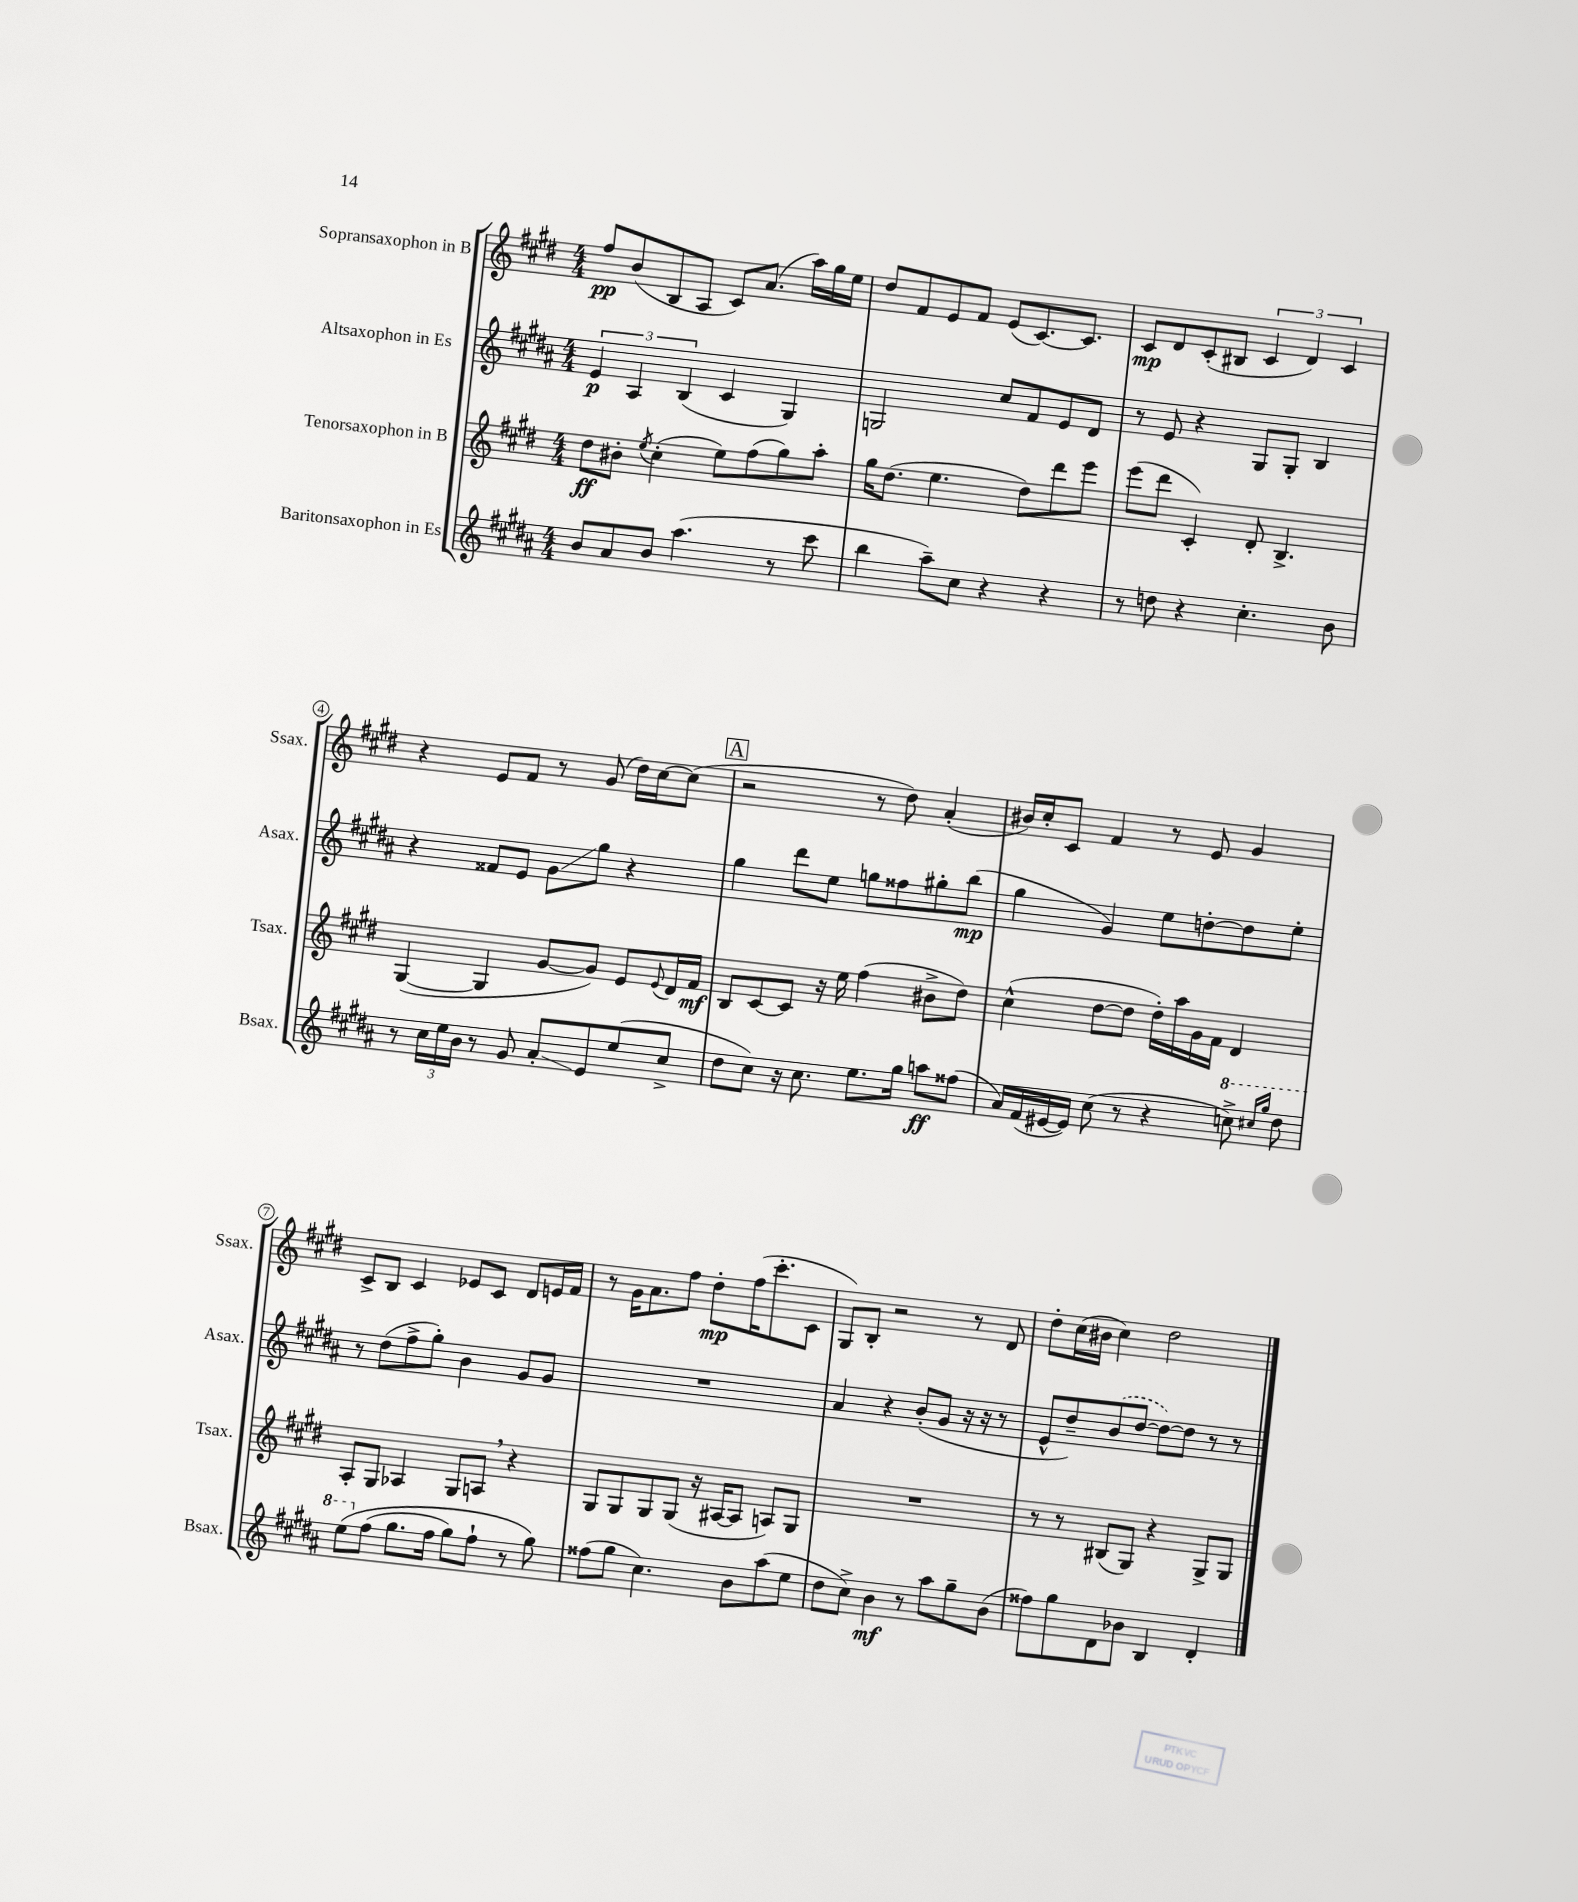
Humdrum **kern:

**kern	**kern	**kern	**kern
*staff4	*staff3	*staff2	*staff1
*clefG2	*clefG2	*clefG2	*clefG2
*k[f#c#g#d#a#]	*k[f#c#g#d#]	*k[f#c#g#d#a#]	*k[f#c#g#d#]
*M4/4	*M4/4	*M4/4	*M4/4
8b/L	8dd#\L	6e/	8ff#/L
8a#/	8b#'\J	.	(8b/
.	.	6A#/	.
.	8qee/	.	.
8b/J	(4cc#'\	.	8B/
.	.	(6B/	.
(4.aa#\	.	.	8A/J
.	8ee\L)	4c#/	8c#/L)
.	(8ff#\	.	(8.a/J
8r	8gg#\)	4G#/)	.
.	.	.	16aa\LL)
8ccc#\	8aa'\J	.	16gg#\
.	.	.	16ee\JJ
=	=	=	=
4bb\	16gg#\LK	2G/	8dd#/L
.	(8.dd#\J	.	.
.	.	.	8f#/
8aa#~\L)	4.ee\	.	8e/
8cc#\J	.	.	8f#/J
4r	.	8cc#/L	(8e/L
.	8dd#\L)	8f#/	[8.c#/)
4r	8ddd#\	8e/	.
.	.	.	8.c#/]J
.	8eee\J	8d#/J	.
=	=	=	=
8r	(8eee\L	8r	8c#/L
8dd\	8ddd#\J	8e/	8d#/
4r	4c#'/)	4r	(8c#'/
.	.	.	8B#/J
4.cc#'\	8d#'/	8G#/L	6c#/
.	4.B^/	8G#'/J	.
.	.	.	6d#/)
.	.	4B/	.
.	.	.	6c#/
8b\	.	.	.
=	=	=	=
8r	([4G#/	4r	4r
24cc#\LL	.	.	.
24ee\	.	.	.
24b\JJ	.	.	.
8r	4G#/]	8f##/L	8e/L
8g#/	.	8e/J	8f#/J
8a#'/L	[8g#/L	8g#\L	8r
8e/	8g#/]J)	8gg#\J	(8g#/
(8ee/	8e/L	4r	16dd#\LL)
.	.	.	[16cc#\J
.	8qqe/	.	.
8cc#^/J	16d#/L	.	(8cc#\]J
.	16f#/JJ	.	.
=	=	=	=
8dd#\L	8B/L	4gg#\	2r
8cc#\J)	[8c#/	.	.
16r	8c#/]J	8ddd#\L	.
8.cc#\	.	.	.
.	16r	8ee\J	.
.	16ee\	.	.
8.ee\L	(4ff#\	8gg\L	8r
.	.	8ff##\	8dd#\)
16gg#\Jk	.	.	.
8aa\L	8b#^\L	8gg#'\	(4a'/
(8ff##\J	8dd#\J)	(8bb\J	.
=	=	=	=
16a#/LL)	(4cc#^^\	4gg#\	16b#/LL)
(16f#/	.	.	16cc#'/J
[16e#/	.	.	8c#/J
16e#/]JJ)	.	.	.
(8cc#\	[8dd#\L	4g#/)	4f#/
8r	8dd#\]J	.	.
4r	16dd#'\LL)	8ee\L	8r
.	16aa\	.	.
.	16g#\	[8dd'\	8e/
.	16f#\JJ	.	.
8ccc^\)	4d#/	8dd\]	4g#/
16qqccc#/LL	.	.	.
16qqggg#/JJ	.	.	.
8ddd#\	.	8ee'\J	.
=	=	=	=
&(8eee\L	8A'/L	8r	8c#^/L
(8ff#\J	8G#/J	(8dd#\L	8B/J
8.gg#\L	4A-/	8ff#^\	4c#/
.	.	8gg#'\J)	.
16ff#\Jk	.	.	.
8gg#\L)	8G#/L	4b\	8e-/L
8ff#`\J	8A/J	.	8c#/J
8r	4r	8g#/L	8d#/L
8gg#\&)	.	8g#/J	16e/L
.	.	.	16f#/JJ
=	=	=	=
(8ff##\L	8G#/L	1r	8r
8gg#\J	8G#/	.	16g#\LK
.	.	.	8.a\
4.cc#\)	8G#/	.	.
.	(8G#/J	.	8ff#\J
.	16r	.	8dd#'\L
.	[16A#/LK	.	.
8b\L	8A#/]J	.	(16ff#\K
.	.	.	8.ccc#'\
(8aa#\	8A/L)	.	.
8ee\J	8G#/J	.	8c#\J
=	=	=	=
8dd#\L	1r	4a#/	8G#/L)
8cc#^\J)	.	.	8B'/J
4b\	.	4r	2r
8r	.	(8b'/L	.
8aa#\L	.	8g#/J	.
8gg#~\	.	16r	8r
.	.	16r	.
(8b\J	.	8r	8d#/
=	=	=	=
8ff##\L)	8r	8e^^/L	8dd#'\L
8gg#\	8r	8dd#~/)	(16cc#\L
.	.	.	16b#\JJ
8d#\	(8B#/L	(8b/	4cc#\)
8b-\J	8G#/J)	[8dd#/J	.
4B/	4r	8dd#\_L)	2dd#\
.	.	8dd#\]J	.
4d#'/	8G#^/L	8r	.
.	8G#/J	8r	.
==	==	==	==
*-	*-	*-	*-
